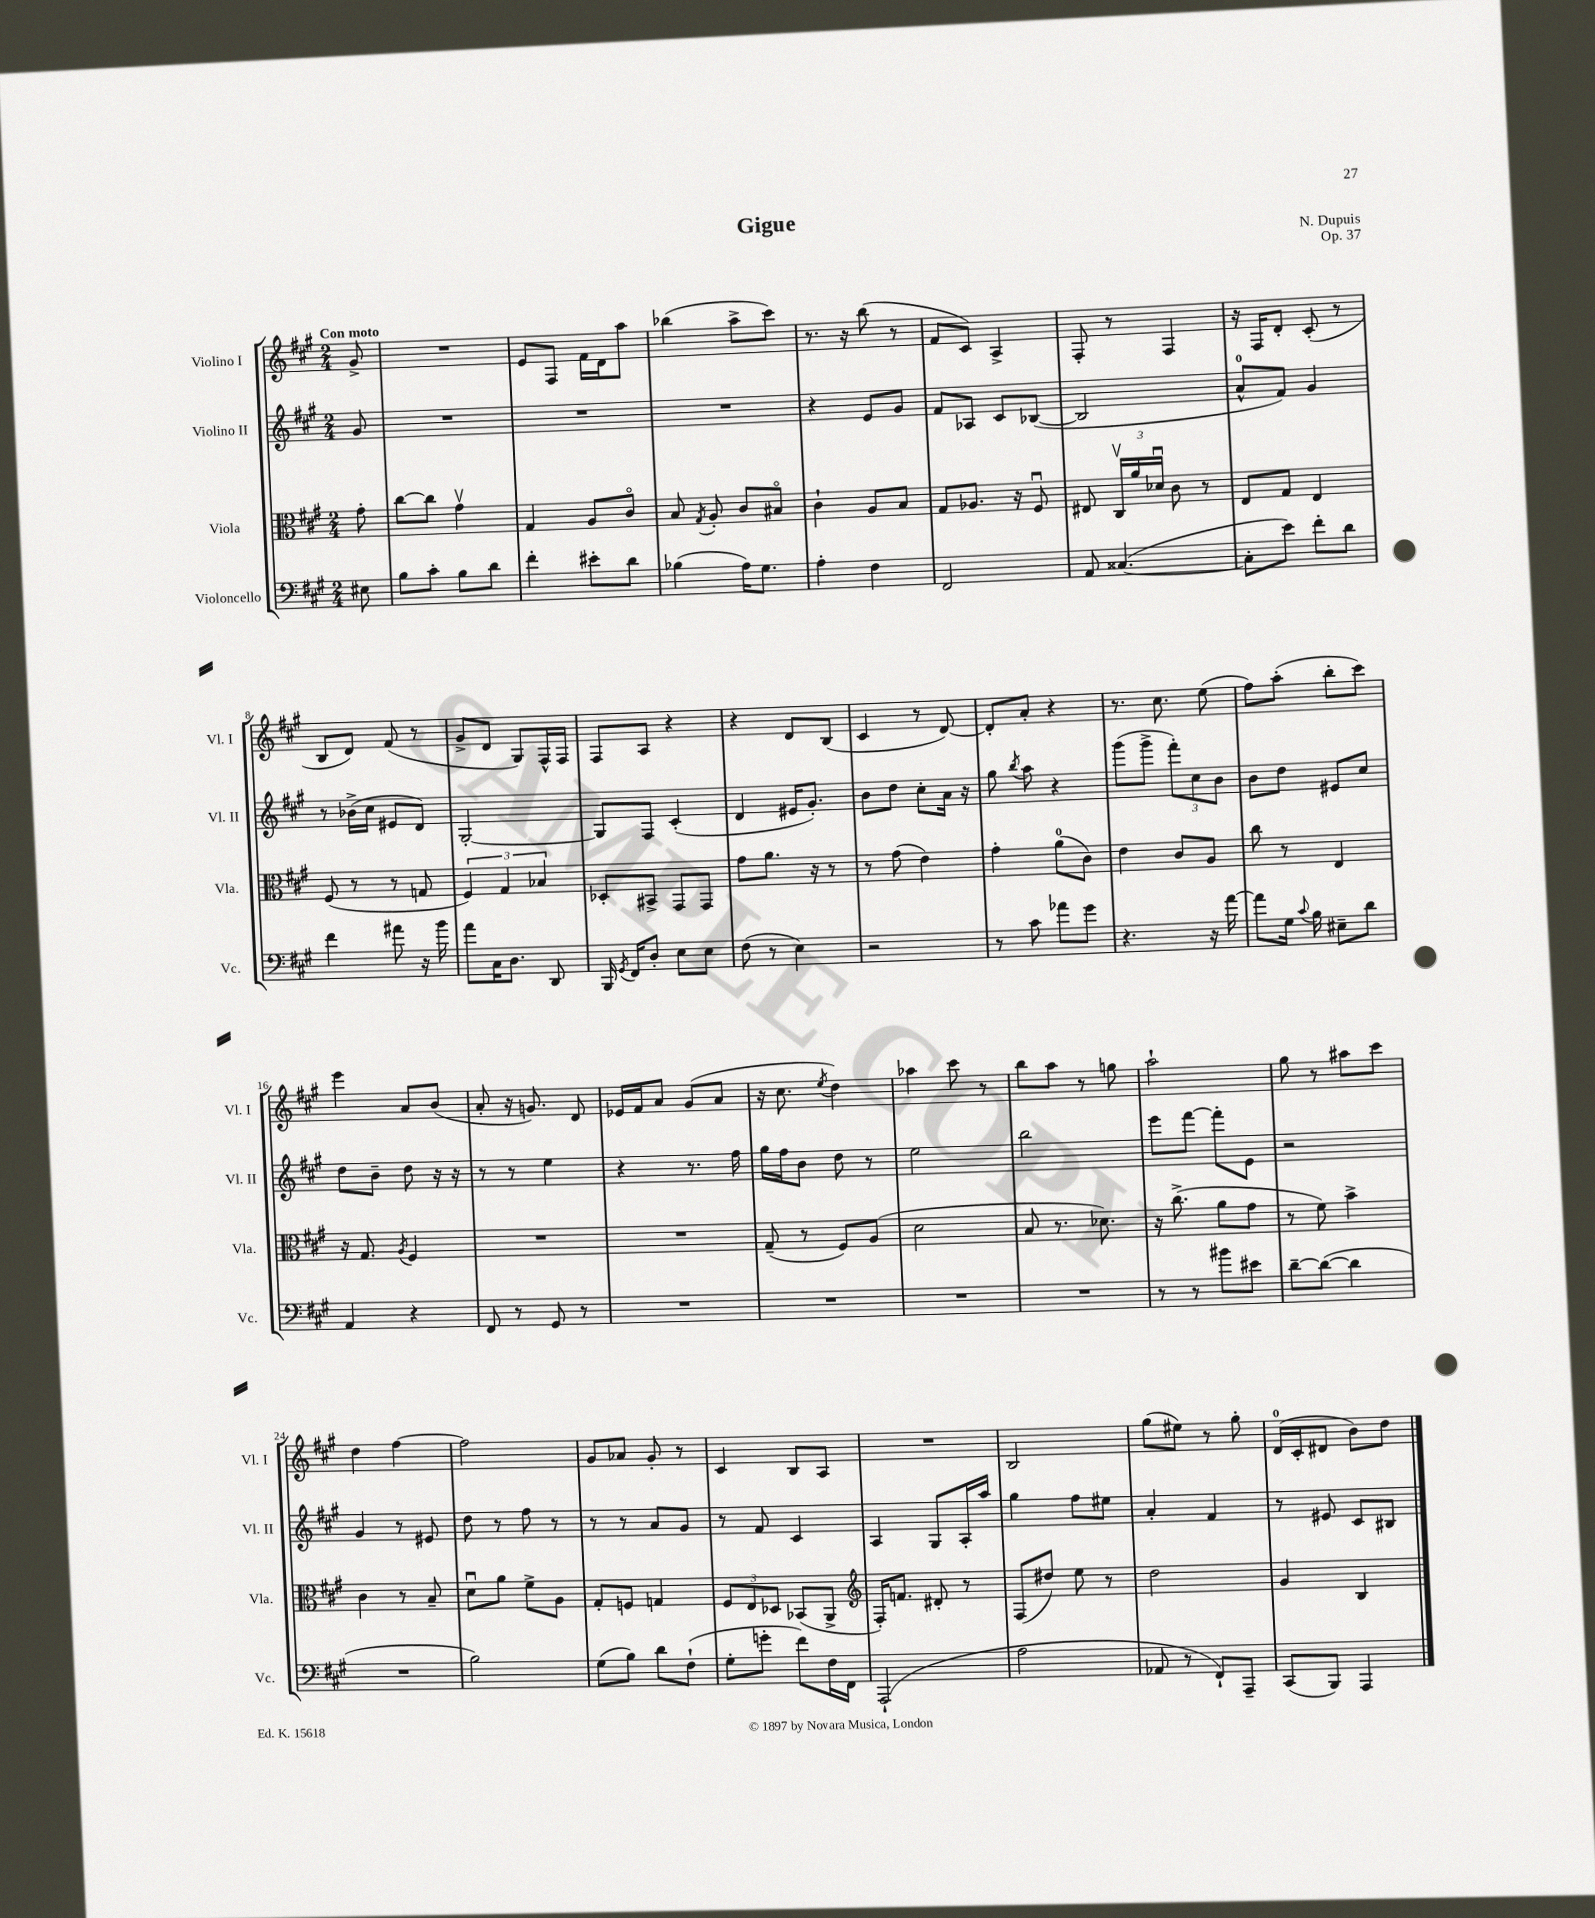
\header { title = "Gigue" composer = "N. Dupuis" opus = "Op. 37" }
<<
\new StaffGroup <<
\new Staff = "s0" \with { instrumentName = "Violino I" shortInstrumentName = "Vl. I" } {
    \clef treble \key a \major \numericTimeSignature \time 2/4 \partial 8 \tempo "Con moto"
    \autoBeamOff gis'8-> |
    R2 |
    e'8[ fis8] fis'16[ d'16 a''8] |
    bes''4( a''8[-> cis'''8]) |
    r8. r16 b''8( r8 |
    fis'8[ cis'8]) a4-> |
    fis8-. r8 fis4 |
    r16 fis16[ d'8]-. cis'8-.( r8 |
    b8[ d'8]) fis'8( r8 |
    gis'8[-> d'8] gis8[) fis16-^ fis16] |
    fis8[ a8] r4 |
    r4 d'8[ b8]( |
    cis'4 r8 d'8~) |
    d'8[-. a'8]-. r4 |
    r8. cis''8. e''8( |
    fis''8[) a''8]-.( b''8[-. cis'''8]) |
    e'''4 a'8[ b'8]( |
    a'8-. r16 g'8.) d'8 |
    ees'16[ fis'16 a'8] gis'8[( a'8] |
    r16 cis''8. \acciaccatura { e''8 } d''4) |
    aes''4 cis'''8 r8 |
    b''8[ a''8] r8 g''8 |
    a''2-! |
    gis''8 r8 ais''8[ cis'''8] |
    d''4 fis''4~ |
    fis''2 |
    gis'8[ aes'8] gis'8-. r8 |
    cis'4 b8[ a8] |
    R2 |
    b2 |
    gis''8[( eis''8]) r8 gis''8-. |
    d'16[-0( cis'16-. dis'8] b'8[) d''8] \bar "|." |
}
\new Staff = "s1" \with { instrumentName = "Violino II" shortInstrumentName = "Vl. II" } {
    \clef treble \key a \major \numericTimeSignature \time 2/4 \partial 8
    \autoBeamOff gis'8 |
    R2 |
    R2 |
    R2 |
    r4 e'8[ gis'8] |
    fis'8[ aes8] cis'8[ bes8]~( |
    bes2 |
    a'8[-0-^ fis'8]) gis'4 |
    r8 bes'16[->( cis''16] eis'8[ d'8]) |
    gis2~-. |
    gis8[ fis8] cis'4-.( |
    d'4 eis'16[ gis'8.]-.) |
    b'8[ d''8] cis''8[-. a'16] r16 |
    gis''8 \acciaccatura { b''8 } a''8 r4 |
    gis'''8[( gis'''8]-> \tuplet 3/2 { fis'''8[-.) cis''8 b'8] } |
    b'8[ d''8] eis'8[ cis''8] |
    d''8[ b'8]-- d''8 r16 r16 |
    r8 r8 e''4 |
    r4 r8. fis''16 |
    gis''16[ fis''16 b'8] d''8 r8 |
    e''2 |
    b''2 |
    e'''8[ fis'''8]~ fis'''8[-. e'8] |
    r2 |
    gis'4 r8 eis'8 |
    d''8 r8 fis''8 r8 |
    r8 r8 a'8[ gis'8] |
    r8 fis'8 cis'4 |
    a4 gis8[ a16-. a''16] |
    gis''4 fis''8[ eis''8] |
    a'4-. fis'4 |
    r8 eis'8 cis'8[ bis8] \bar "|." |
}
\new Staff = "s2" \with { instrumentName = "Viola" shortInstrumentName = "Vla." } {
    \clef alto \key a \major \numericTimeSignature \time 2/4 \partial 8
    \autoBeamOff gis'8-. |
    cis''8[~ cis''8] gis'4\upbow |
    gis4 a8[ cis'8]\flageolet |
    b8 \acciaccatura { gis8 } a8-. cis'8[ bis8]\flageolet |
    cis'4-! a8[ b8] |
    gis8[ aes8.] r16 fis8\downbow |
    eis8 \tuplet 3/2 { cis16[\upbow a'16 des'16]\downbow } cis'8 r8 |
    e8[ gis8] e4 |
    fis8( r8 r8 g8 |
    \tuplet 3/2 { fis4) gis4 bes4 } |
    des8[-. bis,8]-> gis,8[ gis,8] |
    gis'8[ a'8.] r16 r8 |
    r8 gis'8( e'4) |
    gis'4-. a'8[-0( cis'8]) |
    e'4 cis'8[ a8] |
    cis''8 r8 e4 |
    r16 gis8. \acciaccatura { a8 } fis4 |
    R2 |
    R2 |
    gis8--( r8 fis8[) a8]( |
    d'2 |
    b8 r8. des'8.) |
    r16 cis''8.->( a'8[ gis'8] |
    r8 fis'8) b'4-> |
    cis'4 r8 b8-- |
    d'8[\downbow a'8] fis'8[-> a8] |
    gis8[-. f8] g4 |
    \tuplet 3/2 { fis8[ e8 des8] } bes,8[( a,8]-> |
    \clef treble fis16[-.) f'8.] dis'8-. r8 |
    fis8[( dis''8]) e''8 r8 |
    d''2 |
    gis'4 b4 \bar "|." |
}
\new Staff = "s3" \with { instrumentName = "Violoncello" shortInstrumentName = "Vc." } {
    \clef bass \key a \major \numericTimeSignature \time 2/4 \partial 8
    \autoBeamOff eis8 |
    b8[ cis'8]-. b8[ d'8] |
    fis'4-. eis'8[-. d'8] |
    bes4( a16[) gis8.] |
    a4-. fis4 |
    fis,2 |
    a,8 cisis4.~( |
    cisis8[-. e'8]) fis'8[-. d'8] |
    fis'4 ais'8 r16 b'16 |
    a'8[ cis16 d8.] d,8 |
    b,,16 \acciaccatura { gis,8 } fis,16[ d8]-. e8[ e8] |
    fis8( r8 e4) |
    r2 |
    r8 cis'8 aes'8[ gis'8] |
    r4. r16 a'16~ |
    a'8[ gis16] \appoggiatura { cis'8 } b16 eis8[-- d'8] |
    a,4 r4 |
    fis,8 r8 gis,8 r8 |
    R2 |
    R2 |
    R2 |
    R2 |
    r8 r8 bis'8[ eis'8] |
    d'8[~-- d'8]~( d'4 |
    R2 |
    b2) |
    gis8[( b8]) d'8[ fis8]-!( |
    gis8[-. g'8]-. fis'8[) fis16 fis,16] |
    a,,2-!( |
    a2 |
    aes,8 r8 fis,8[-!) a,,8]-- |
    cis,8[( b,,8]) a,,4 \bar "|." |
}
>>
>>
